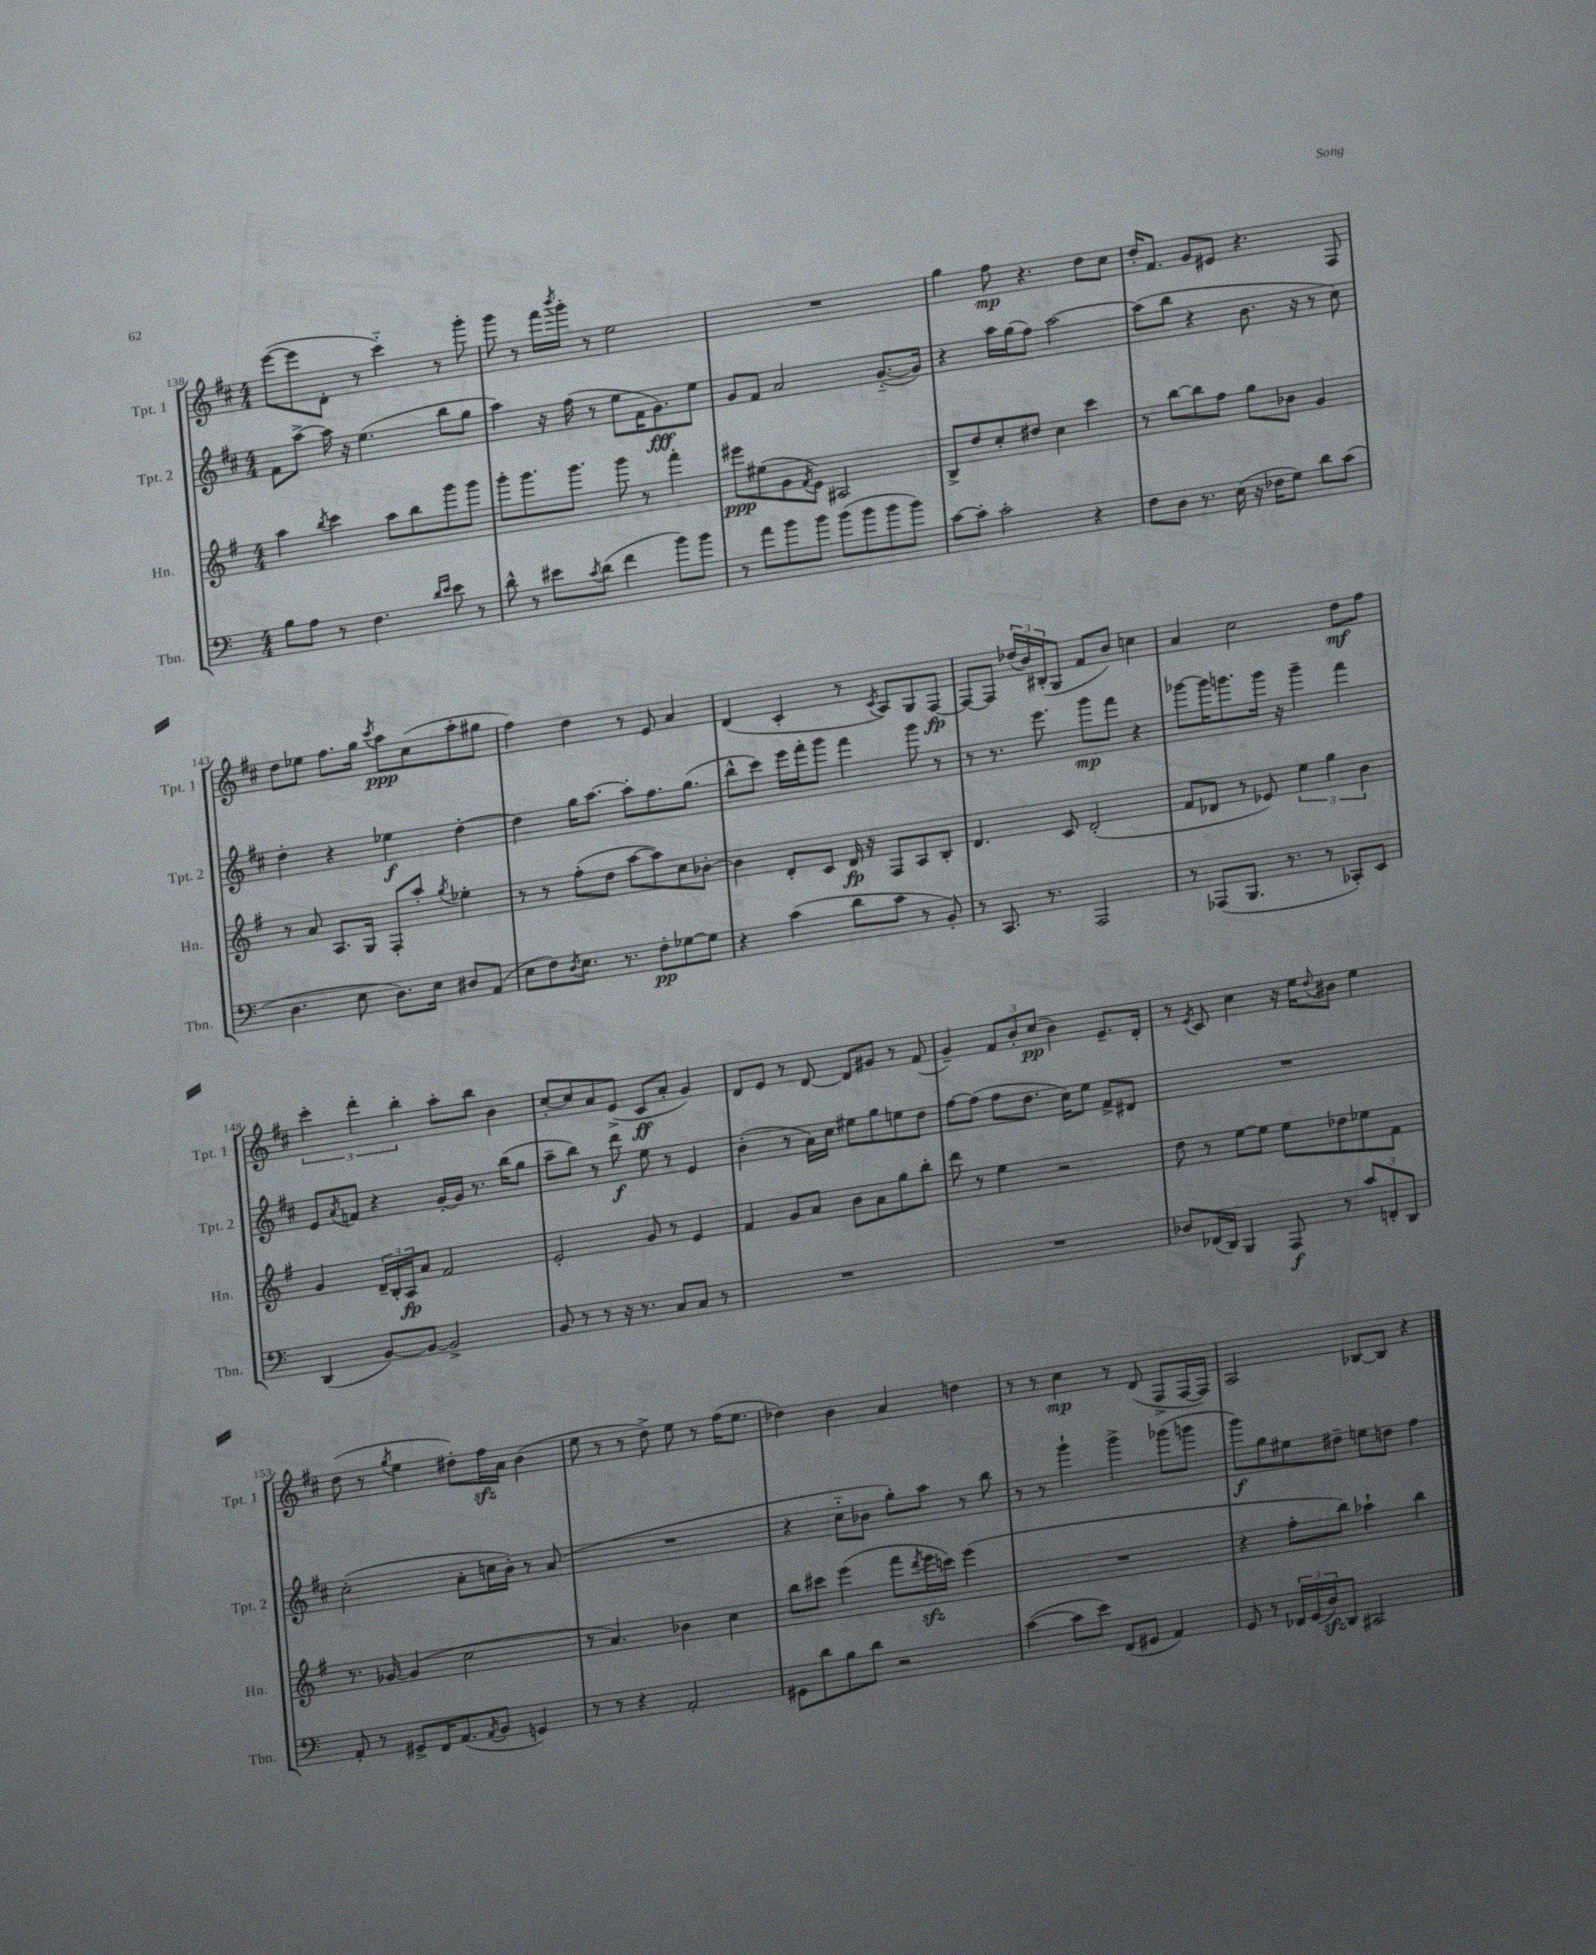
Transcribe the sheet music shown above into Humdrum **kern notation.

**kern	**dynam	**kern	**dynam	**kern	**dynam	**kern	**dynam
*part4	*part4	*part3	*part3	*part2	*part2	*part1	*part1
*staff4	*staff4	*staff3	*staff3	*staff2	*staff2	*staff1	*staff1
*I"Tbn.	*	*I"Hn.	*	*I"Tpt. 2	*	*I"Tpt. 1	*
*I'Tbn.	*	*I'Hn.	*	*I'Tpt. 2	*	*I'Tpt. 1	*
*clefF4	*	*clefG2	*	*clefG2	*	*clefG2	*
*k[]	*	*k[f#]	*	*k[f#c#]	*	*k[f#c#]	*
*M4/4	*	*M4/4	*	*M4/4	*	*M4/4	*
=138	=138	=138	=138	=138	=138	=138	=138
8B\L	.	4aa\	.	8f#\L	.	([8eee\L	.
8A\J	.	.	.	[8aa^\J	.	8eee\]	.
.	.	8qbb/	.	.	.	.	.
8r	.	4ccc\	.	16aa\]	.	8d'\J	.
.	.	.	.	16r	.	.	.
4.F\	.	.	.	(4.ee\	.	8r	.
.	.	8aa\L	.	.	.	4ccc#\)	.
.	.	8bb\	.	.	.	.	.
16qqd/LL	.	.	.	.	.	.	.
16qqe/JJ	.	.	.	.	.	.	.
8e\	.	8ggg\	.	8bb\L	.	8r	.
8r	.	8ggg\J	.	8gg\J	.	8ggg'\	.
=139	=139	=139	=139	=139	=139	=139	=139
8d^^\	.	8ggg'\L	.	4aa\)	.	8ggg\	.
8r	.	8.ggg\	.	.	.	8r	.
8e#X\L	.	.	.	16r	.	16fff#\LL	.
.	.	.	.	.	.	8qbbb/	.
.	.	8.ggg\J	.	(16ff#\	.	16ggg'\JJ	.
8qc/	.	.	.	.	.	.	.
(8d\J	.	.	.	8r	.	8r	.
4f\	.	8ggg\	.	8ee\L	.	2ee\	.
.	.	8r	.	16f#\K	.	.	.
.	.	.	.	8.g\)	fff	.	.
8b\L)	.	4fff#'\	.	.	.	.	.
8b\J	.	.	.	8ee\J	.	.	.
=140	=140	=140	=140	=140	=140	=140	=140
8r	.	8eee#X\L	ppp	8g/L	.	1r	.
8a\L	.	(8ee#X\	.	8f#/J	.	.	.
8b\	.	8g\	.	2a/	.	.	.
.	.	8qf#/	.	.	.	.	.
8b\J	.	8e\J)	.	.	.	.	.
(8b\L	.	2A#X/	.	.	.	.	.
8b\	.	.	.	.	.	.	.
8b\	.	.	.	([8.g/L	.	.	.
8b\J)	.	.	.	.	.	.	.
.	.	.	.	16g/Jk])	.	.	.
=141	=141	=141	=141	=141	=141	=141	=141
[8c\L	.	8B^/L	.	4r	.	4gg\	.
8c'\J]	.	8dd/	.	.	.	.	.
2c'\	.	8cc'/	.	16aa\LL	.	8ff#\	mp
.	.	.	.	(16gg\J	.	.	.
.	.	8dd#X/J	.	8ff#\J)	.	4.r	.
.	.	4cc\	.	[2aa\	.	.	.
4r	.	4ccc\	.	.	.	8dd\L	.
.	.	.	.	.	.	8cc#\J	.
=142	=142	=142	=142	=142	=142	=142	=142
8F\L	.	8r	.	(8aa\L]	.	16dd'/KL	.
.	.	.	.	.	.	8.f#/J	.
8D\J	.	[8bb\L	.	8bb\J	.	.	.
8.r	.	8bb\]	.	4r	.	8g/L	.
.	.	8ff#\J	.	.	.	8e#X/J	.
(16E\	.	.	.	.	.	.	.
16r	.	8gg\L	.	8.b\	.	4.r	.
16F-X\KL	.	.	.	.	.	.	.
8G\J)	.	8b-X\J	.	.	.	.	.
.	.	.	.	16r	.	.	.
8d\L	.	4g/	.	8r	.	.	.
(8c\J	.	.	.	8cc#\)	.	8F#/	.
!!LO:LB:g=z
=143	=143	=143	=143	=143	=143	=143	=143
4.D\	.	8r	.	4dd'\	.	8dd\L	.
.	.	8a/	.	.	.	8ee-X\J	.
.	.	8.A/L	.	4r	.	8.ff#\L	.
8E\	.	.	.	.	.	.	.
.	.	16G/Jk	.	.	.	16gg\Jk	.
.	.	.	.	.	.	8qccc#/	.
8.D\L)	.	8F#'/L	.	4ee-X\	f	8aa\L	ppp
.	.	8aa'/J	.	.	.	(8cc#\	.
16E\Jk	.	.	.	.	.	.	.
.	.	8qgg/	.	.	.	.	.
8D#X/L	.	4ee-X'\	.	[4dd'\	.	8aa'\	.
(8AA/J	.	.	.	.	.	8gg#X\J	.
=144	=144	=144	=144	=144	=144	=144	=144
8E\L	.	8r	.	4dd\]	.	4ff#\)	.
8F\)	.	8r	.	.	.	.	.
8qD/	.	.	.	.	.	.	.
8.E\J	.	(8ff#'\L	.	16gg\KL	.	4dd\	.
.	.	.	.	[8.aa\J	.	.	.
.	.	8dd\J	.	.	.	.	.
8.r	.	.	.	.	.	.	.
.	.	[8aa\L	.	8aa'\L]	.	8r	.
8F'\L	pp	8aa\])	.	8.ff#\	.	8e/	.
[8G-X\	.	8cc\	.	.	.	4a/	.
.	.	.	.	(8.gg\J	.	.	.
8G-\J]	.	[8b-X'\J	.	.	.	.	.
=145	=145	=145	=145	=145	=145	=145	=145
4r	.	4b-\]	.	8bb^^\L	.	(4d/	.
.	.	.	.	8ccc#\J)	.	.	.
(4c\	.	8d'/L	.	16eee\LL	.	4c#'/	.
.	.	.	.	16fff#'\J	.	.	.
.	.	8c/J	.	8ggg\J	.	.	.
8d\L	.	16d/	fp	4fff#\	.	8r	.
.	.	16r	.	.	.	.	.
.	.	.	.	.	.	8qc#/	.
8c\J	.	8F#/L	.	.	.	8A/L)	.
8r	.	8A/	.	8ggg\	.	8G/	.
8BB'/)	.	8B'/J	.	8r	.	[8F#/J	fp
=146	=146	=146	=146	=146	=146	=146	=146
8r	.	4.d/	.	8r	.	8F#/L_	.
8.CC/	.	.	.	8.r	.	8F#/J]	.
.	.	.	.	.	.	(24dd-X/LL	.
.	.	.	.	.	.	24b/)	.
8.r	.	.	.	8.eee\	.	.	.
.	.	.	.	.	.	(24B#X'/J	.
.	.	8c/	.	.	.	8G/J	.
2AAA/	.	(2d'/	.	8ggg\L	mp	8f#/L	.
.	.	.	.	8fff#\J	.	8b/J)	.
.	.	.	.	4r	.	4ccn\	.
=147	=147	=147	=147	=147	=147	=147	=147
8r	.	8f#/L	.	[8ggg-X\L	.	4a/	.
(8AAA-X/L	.	8d-X/J	.	16ggg-\K]	.	.	.
.	.	.	.	8.gggn\	.	.	.
8.BBB/J	.	8r	.	.	.	2cc#\	.
.	.	8e-X/)	.	16ggg\Jk	.	.	.
8.r	.	.	.	16r	.	.	.
.	.	6ee\	.	4ggg~\	.	.	.
8r	.	.	.	.	.	.	.
.	.	6gg\	.	.	.	.	.
8CC-X'/L)	.	.	.	4fff#\	.	8dd\L	mf
.	.	6b\	.	.	.	.	.
8EE/J	.	.	.	.	.	8ff#\J	.
!!LO:LB:g=z
=148	=148	=148	=148	=148	=148	=148	=148
(4DD/	.	4g/	.	8e/L	.	6ccc#'\	.
.	.	.	.	8qa/	.	.	.
.	.	.	.	8fn/J	.	.	.
.	.	.	.	.	.	6ddd'\	.
[8BB/L)	.	24d~/LL	.	4r	.	.	.
.	.	24B'/	.	.	.	.	.
.	.	24A/J	fp	.	.	6bb'\	.
8BB/J_	.	8a/J	.	.	.	.	.
2BB^/]	.	2f#/	.	[16g'/LL	.	8aa'\L	.
.	.	.	.	16g/JJ]	.	.	.
.	.	.	.	8.r	.	8bb\J	.
.	.	.	.	.	.	4b\	.
.	.	.	.	(16bb\KL	.	.	.
.	.	.	.	8gg\J	.	.	.
=149	=149	=149	=149	=149	=149	=149	=149
8BB/	.	2e'/	.	8aa~\L	.	[8cc#'/L	.
8r	.	.	.	8bb\J)	.	8cc#/]	.
8r	.	.	.	8r	.	8a/	.
16r	.	.	.	8ddd\	f	(8e^/J	.
8.r	.	.	.	.	.	.	.
.	.	8g/	.	8ee\	.	8c#/L	ff
8C/L	.	8r	.	8r	.	8a'/J	.
8C/J	.	4e/	.	4e/	.	4g/)	.
8r	.	.	.	.	.	.	.
=150	=150	=150	=150	=150	=150	=150	=150
1r	.	4f#/	.	(4b'\	.	8d/L	.
.	.	.	.	.	.	8e/J	.
.	.	8g/L	.	8r	.	8r	.
.	.	8a/J	.	16a\LL)	.	[8d/	.
.	.	.	.	16cc#\JJ	.	.	.
.	.	8b\L	.	8ee#X\L	.	8d/L]	.
.	.	8a\	.	8gg\	.	8g#X/J	.
.	.	8gg\	.	8een\	.	8r	.
.	.	8bb'\J	.	8dd\J	.	(8f#/	.
=151	=151	=151	=151	=151	=151	=151	=151
1r	.	8ddd\	.	[8ff#\L	.	4g~/)	.
.	.	8r	.	(8ff#\J]	.	.	.
.	.	4ee\	.	8ff#\L	.	12f#/L	.
.	.	.	.	.	.	12b'/	.
.	.	.	.	8.dd\J	.	.	.
.	.	.	.	.	.	(12cc#/J	pp
.	.	2r	.	.	.	4b\)	.
.	.	.	.	16cc#\KL)	.	.	.
.	.	.	.	8ee\J	.	.	.
.	.	.	.	8f#^/L	.	8.e~/L	.
.	.	.	.	8d#X/J	.	.	.
.	.	.	.	.	.	16d'/Jk	.
=152	=152	=152	=152	=152	=152	=152	=152
8D-X/L	.	8dd\	.	1r	.	8r	.
.	.	.	.	.	.	8qe/	.
(16FF-X/L	.	8r	.	.	.	8c#/	.
16DD/JJ)	.	.	.	.	.	.	.
4BBB/	.	[8ee\L	.	.	.	4cc#\	.
.	.	8ee\J]	.	.	.	.	.
8AAA/	f	8ee\L	.	.	.	16r	.
.	.	.	.	.	.	16ee\KL	.
.	.	.	.	.	.	8qqdd/	.
8r	.	8dd-X\	.	.	.	8b#X\J	.
12c/L	.	8ee-X\	.	.	.	4ee\	.
12FFn'/	.	.	.	.	.	.	.
.	.	8f#\J	.	.	.	.	.
12DD/J	.	.	.	.	.	.	.
!!LO:LB:g=z
=153	=153	=153	=153	=153	=153	=153	=153
8AA'/	.	8.r	.	(2cc#'\	.	(8dd\	.
8r	.	.	.	.	.	8r	.
.	.	[16g-X/	.	.	.	.	.
.	.	.	.	.	.	8qgg/	.
8GG#X^/L	.	(4g-/]	.	.	.	4ee\	.
16FF/K	.	.	.	.	.	.	.
(8.AA/	.	.	.	.	.	.	.
.	.	2cc\	.	8a'\L	.	8dd#X'\L)	.
8qAA/	.	.	.	.	.	.	.
8BB/J	.	.	.	16ccn\L	.	16ff#zz\L	.
.	.	.	.	16b'\JJ)	.	16a\JJ	.
4GGn/)	.	.	.	8r	.	(4b\	.
.	.	.	.	(8a/	.	.	.
=154	=154	=154	=154	=154	=154	=154	=154
8r	.	8r	.	1r	.	8ee\	.
8r	.	4.a/)	.	.	.	8r	.
4r	.	.	.	.	.	8r	.
.	.	.	.	.	.	8dd^\)	.
2AA'/	.	4b-X\	.	.	.	8ee\	.
.	.	.	.	.	.	8r	.
.	.	4cc\	.	.	.	(16ff#\KL	.
.	.	.	.	.	.	8.ee\J	.
=155	=155	=155	=155	=155	=155	=155	=155
8GG#X\L	.	8bb\L	.	4r	.	4dd-X\)	.
8d\	.	8ccc#X\J	.	.	.	.	.
8B\	.	(4eee\	.	8cc#\L	.	4b\	.
8d\J	.	.	.	8b-X\J	.	.	.
2r	.	8fff#\L	.	8gg'\L)	.	4a/	.
.	.	8qddd/	.	.	.	.	.
.	.	16eeezz\L	.	8aa\J	.	.	.
.	.	16cccn\JJ)	.	.	.	.	.
.	.	(4eee\	.	8r	.	4ddn\	.
.	.	.	.	8bb\	.	.	.
=156	=156	=156	=156	=156	=156	=156	=156
([4c\	.	1r	.	8r	.	8r	.
.	.	.	.	8r	.	8r	.
8c\L]	.	.	.	4ggg`\	.	4cc#\	mp
8e\J)	.	.	.	.	.	.	.
(8FF/L	.	.	.	4ggg^\	.	8r	.
8GG#X/J	.	.	.	.	.	(8d/	.
4AA/)	.	.	.	(8ggg-X\L	.	8F#^/L	.
.	.	.	.	8gggn\J	.	[16F#/L	.
.	.	.	.	.	.	16F#/JJ])	.
=157	=157	=157	=157	=157	=157	=157	=157
8GG/	.	4r	.	8ggg\L)	f	2A/	.
8r	.	.	.	8gg\	.	.	.
24FF-X/LL	.	8ff#'\L	.	8ee#X\	.	.	.
(24GG/	.	.	.	.	.	.	.
24Dzz/J)	.	.	.	.	.	.	.
8DD/J	.	8bb\J)	.	8dd#X~\J	.	.	.
2CC#X/	.	4aa-X`\	.	8een\L	.	[8B-X/L	.
.	.	.	.	8ddn\J	.	8B-/J]	.
.	.	4bb\	.	4ff#\	.	4r	.
==	==	==	==	==	==	==	==
*-	*-	*-	*-	*-	*-	*-	*-
